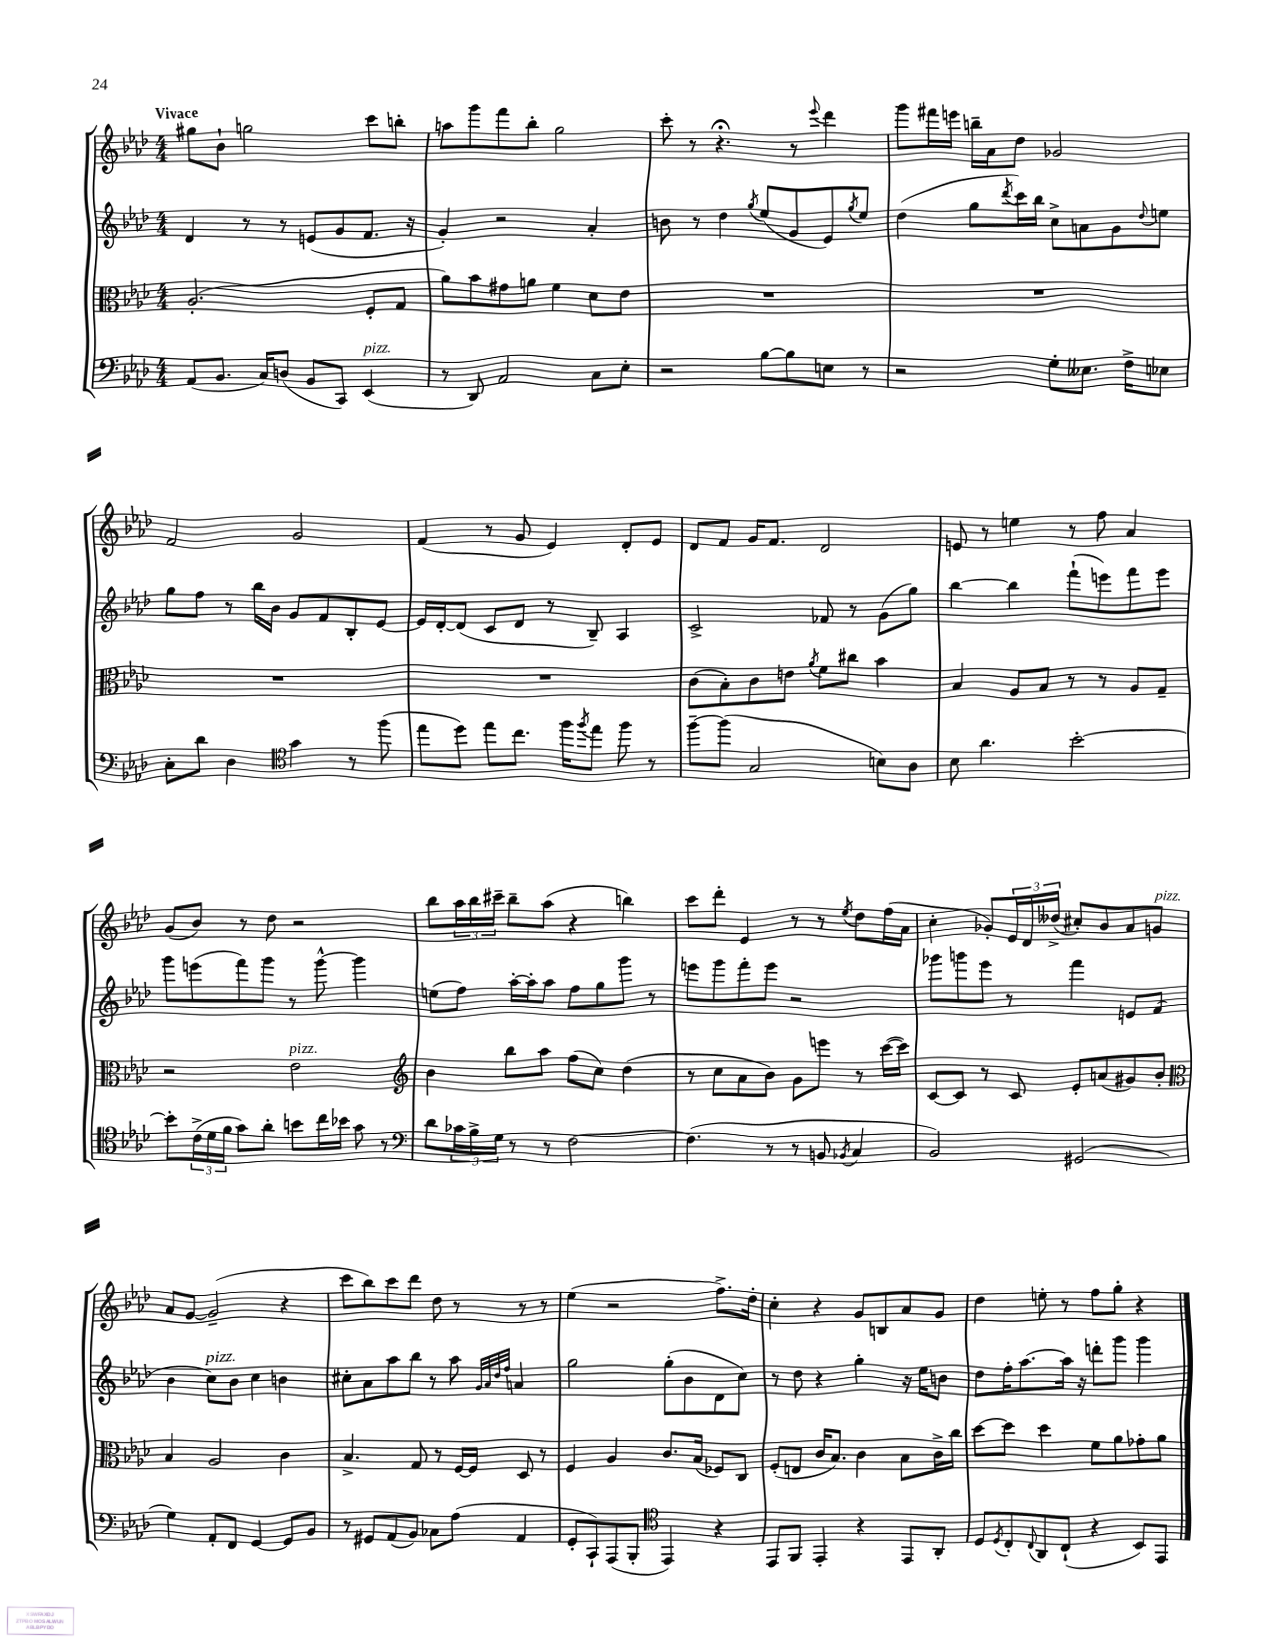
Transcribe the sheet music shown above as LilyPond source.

<<
\new StaffGroup <<
\new Staff = "s0" {
    \clef treble \key aes \major \numericTimeSignature \time 4/4 \tempo "Vivace"
    gis''8 bes'8-! g''2 c'''8 b''8-. |
    a''8 g'''8 f'''8 bes''8-. g''2 |
    c'''8-. r8 r4.\fermata r8 \appoggiatura { ees'''8 } des'''4 |
    g'''8 fis'''16 e'''16 b''16-- aes'16 des''8 ges'2 |
    f'2 g'2 |
    f'4( r8 g'8 ees'4) des'8-. ees'8 |
    des'8 f'8 g'16 f'8. des'2 |
    e'8 r8 e''4 r8 f''8 aes'4 |
    g'8( bes'8) r8 des''8 r2 |
    bes''8 \tuplet 3/2 { aes''16 bes''16 cis'''16-- } bes''8-- aes''8( r4 b''4) |
    c'''8 des'''8-. ees'4 r8 r8 \acciaccatura { ees''8 } des''8 f''16( aes'16 |
    c''4-. ges'8-.) \tuplet 3/2 { ees'16 des'16 deses''16->( } cis''8-.) bes'8 aes'8 g'8^\markup { \italic "pizz." } |
    aes'8 g'8~ g'2--( r4 |
    c'''8 bes''8) c'''8 des'''8 des''8 r8 r8 r8 |
    ees''4( r2 f''8.->) des''16-. |
    c''4-. r4 g'8 b8 aes'8 g'8 |
    des''4 e''8-. r8 f''8 g''8-. r4 \bar "|." |
}
\new Staff = "s1" {
    \clef treble \key aes \major \numericTimeSignature \time 4/4
    des'4 r8 r8 e'8( g'8 f'8. r16 |
    g'4-.) r2 aes'4-. |
    b'8 r8 des''4 \acciaccatura { g''8 } ees''8( g'8 ees'8) \acciaccatura { g''8 } ees''8 |
    des''4( g''8 \acciaccatura { des'''8 } c'''16) bes''16 c''8-> a'8 g'8 \appoggiatura { des''8 } e''8 |
    g''8 f''8 r8 bes''16 bes'16 g'8 f'8 bes8-. ees'8~ |
    ees'16 des'16~-. des'8( c'8 des'8 r8 bes8--) aes4 |
    c'2-> fes'8 r8 g'8( g''8) |
    bes''4~ bes''4 f'''8-!( e'''8) f'''8 e'''8 |
    g'''8 e'''8( f'''8) g'''8 r8 g'''8~-^ g'''4 |
    e''8( f''8) aes''16~-. aes''16-. aes''8 f''8 g''8 g'''8 r8 |
    e'''8 g'''8 f'''8-. e'''8 r2 |
    ges'''8 g'''8 ees'''8 r8 f'''4 e'8 f'8( |
    bes'4 c''8^\markup { \italic "pizz." }) bes'8 c''4 b'4 |
    cis''8-. aes'8 aes''8 bes''8 r8 aes''8 \grace { g'32 aes'32 des''32 f''32 } a'4 |
    g''2 g''8-.( bes'8 des'8 c''8) |
    r8 des''8 r4 g''4-. r16 ees''16 b'8 |
    des''8 f''16-. aes''8.~ aes''16 r16 d'''8-. g'''8 g'''4 \bar "|." |
}
\new Staff = "s2" {
    \clef alto \key aes \major \numericTimeSignature \time 4/4
    aes2.-.( f8-. g8 |
    aes'8) bes'8 gis'8 a'8 f'4 des'8 ees'8 |
    R1 |
    R1 |
    R1 |
    R1 |
    c'8( bes8-.) c'8 e'8 \acciaccatura { aes'8 } f'8 cis''8 bes'4 |
    bes4 aes8 bes8 r8 r8 aes8 g8-- |
    r2 ees'2^\markup { \italic "pizz." } |
    \clef treble bes'4 bes''8 aes''8 f''8( c''8) des''4( |
    r8 c''8 aes'8 bes'8) g'8 e'''8 r8 c'''16~( c'''16) |
    c'8~ c'8 r8 c'8 ees'8-. a'8( gis'8) bes'8-. |
    \clef alto bes4 aes2 c'4 |
    bes4.-> g8 r8 f16~ f16 des8 r8 |
    f4 aes4 c'8. bes16( fes8) c8 |
    f8-.( e8 c'16 bes8.) c'4 bes8 c'16-> c''16 |
    des''8~ des''8 des''4 f'8 aes'8 ges'8-. aes'8 \bar "|." |
}
\new Staff = "s3" {
    \clef bass \key aes \major \numericTimeSignature \time 4/4
    aes,8( bes,8. c16) d8( bes,8 c,8) ees,4^\markup { \italic "pizz." }( |
    r8 des,8) aes,2 c8 ees8-. |
    r2 bes8~ bes8 e8 r8 |
    r2 g8-. eeses8. f16-> ees8 |
    c8-. des'8 des4 \clef tenor g'4 r8 f''8( |
    ees''8 des''8) ees''8 c''8. f''16 \acciaccatura { f''8 } ees''8 f''8 r8 |
    f''8~-- f''8( g2 b8) aes8 |
    bes8 aes'4. bes'2~-. |
    bes'8-. \tuplet 3/2 { c'16->( des'16 f'16 } g'8) aes'8-. b'8 c''16 bes'16 g'8 r8 |
    \clef bass des'8 \tuplet 3/2 { ces'16 bes16-> g16 } r8 r8 f2~ |
    f4.( r8 r8 b,8 \acciaccatura { bes,8 } c4 |
    bes,2) gis,2( |
    g4) aes,8-. f,8 g,4~ g,8 bes,8 |
    r8 gis,8 aes,8( bes,8) ces8 aes8( aes,4 |
    g,8-. c,8-!) aes,,8( bes,,8-. \clef tenor ees,4) r4 |
    ees,8 f,8 ees,4-. r4 ees,8 aes,8-. |
    des8 \acciaccatura { des8 } c8-. \appoggiatura { c8 } aes,8 c8-!( r4 bes,8) ees,8 \bar "|." |
}
>>
>>
\layout { \context { \Score \remove "Bar_number_engraver" } }
